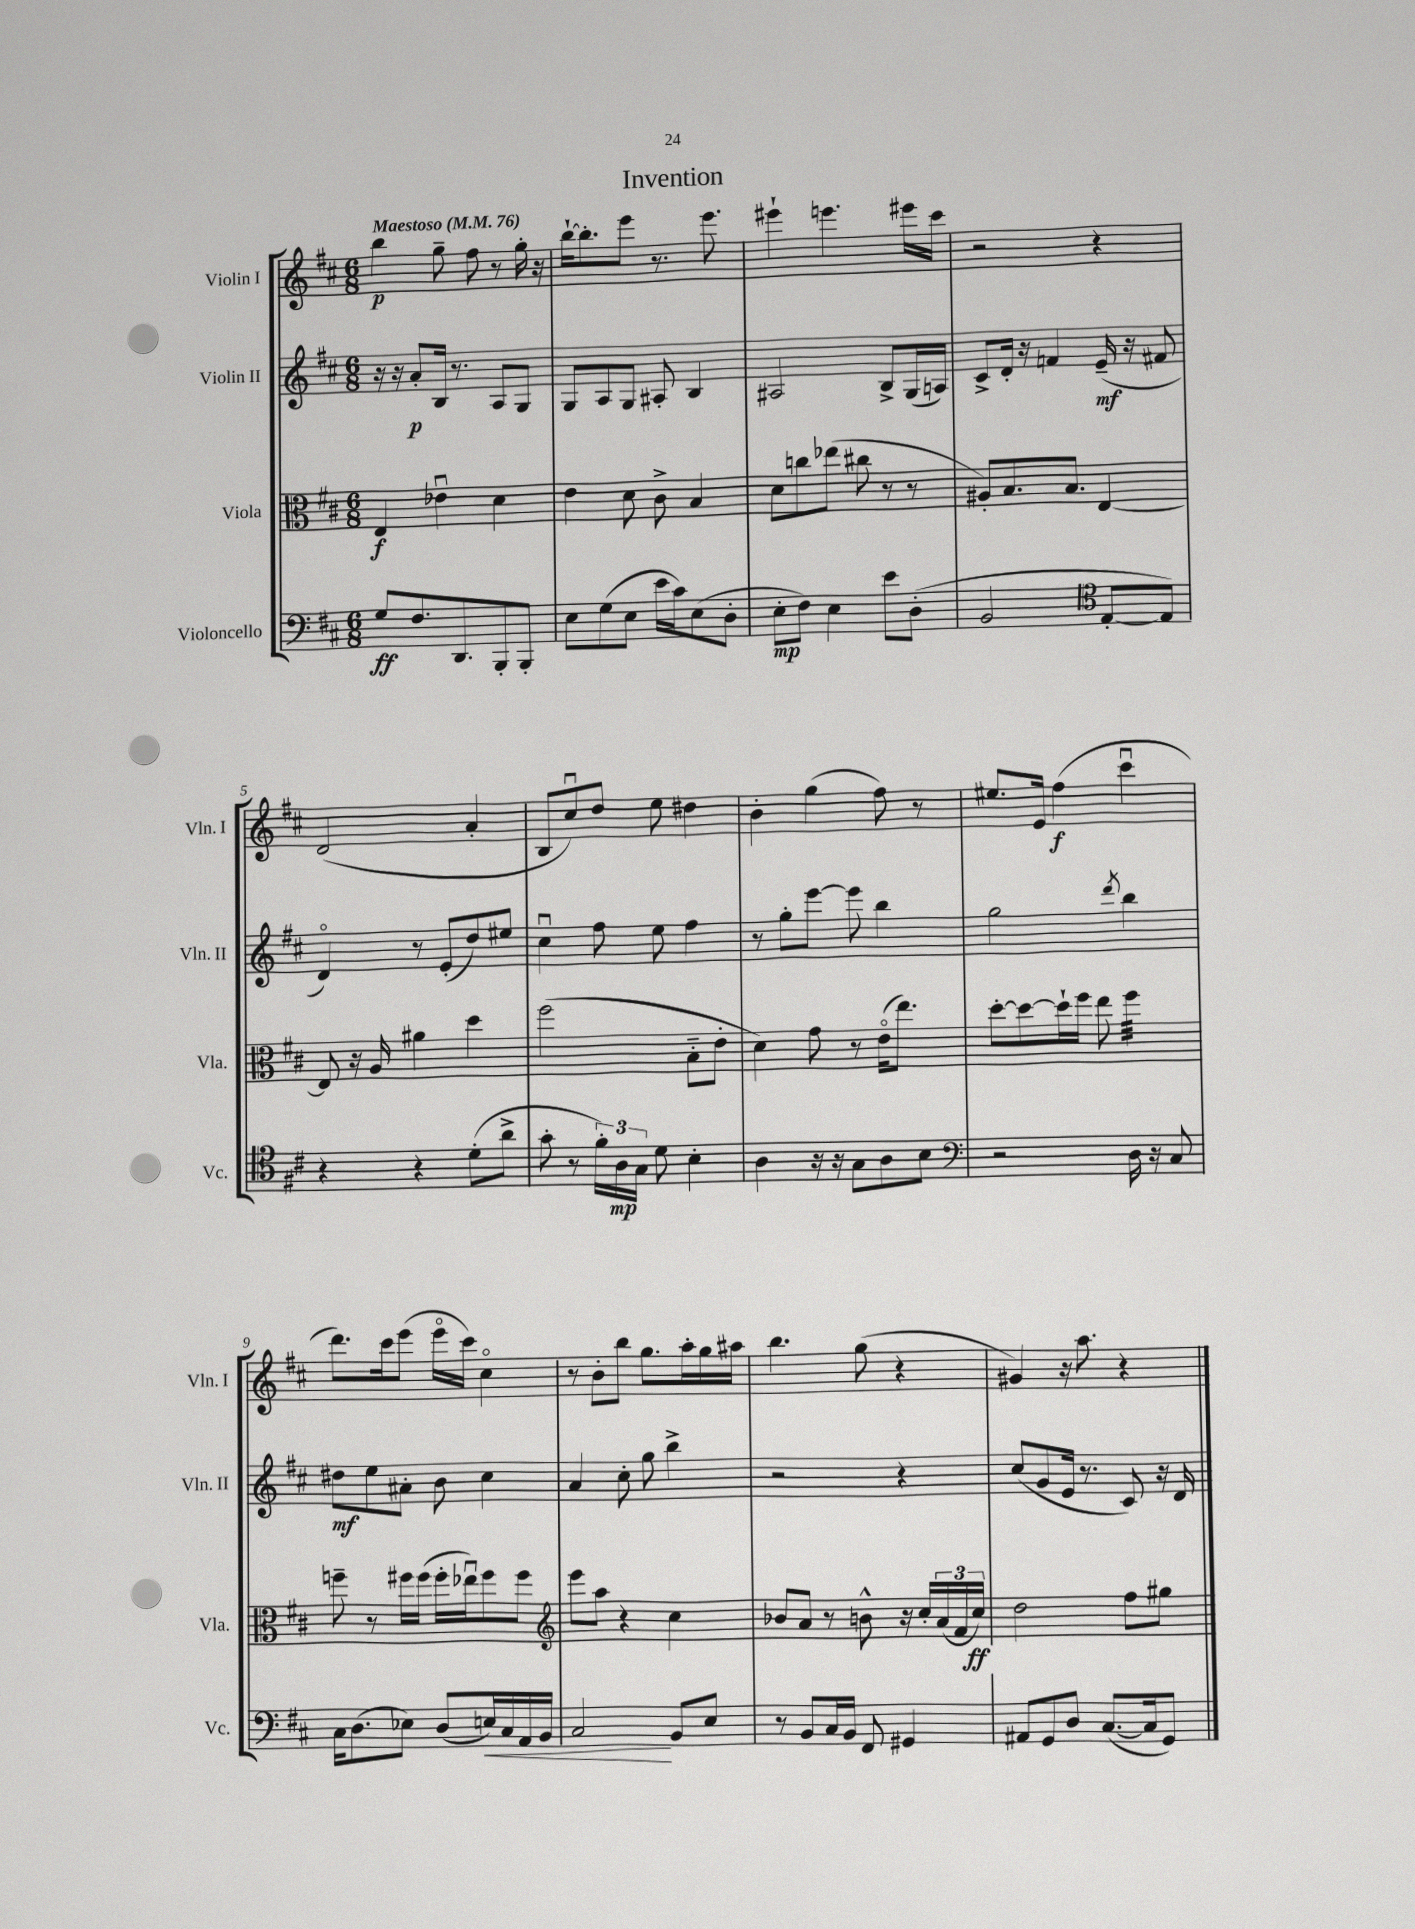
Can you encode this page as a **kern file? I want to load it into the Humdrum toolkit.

**kern	**kern	**kern	**kern
*staff4	*staff3	*staff2	*staff1
*clefF4	*clefC3	*clefG2	*clefG2
*k[f#c#]	*k[f#c#]	*k[f#c#]	*k[f#c#]
*M6/8	*M6/8	*M6/8	*M6/8
*MM76	*MM76	*MM76	*MM76
8G	4E	16r	4bb
.	.	16r	.
8.F#	.	8a'	.
.	4e-u	16B	8gg~
8.DD	.	8.r	.
.	.	.	8ff#
8BBB'	4d	8A	8r
8BBB'	.	8G	16gg'
.	.	.	16r
=	=	=	=
8E	4e	8G	[16bb`
.	.	.	8.bb']
(8G	.	8A	.
8E	8d	8G	8eee
16e	8c#^	8A#'	8.r
16c#)	.	.	.
(8E	4B	4B	.
.	.	.	8.eee
8D'	.	.	.
=	=	=	=
8E'	8d	2A#	4eee#`
8F#)	8cc	.	.
4E	(8ee-	.	4.eee
.	8cc#	.	.
8e	8r	8B^	.
(8D'	8r	(16G	16eee#
.	.	16A)	16ccc#
=	=	=	=
2BB	8A#')	8c#^	2r
.	8.B	16d'	.
.	.	16r	.
.	.	4f	.
.	8.B	.	.
*clefC4	*	*	*
[8E'	[4E	(16e~	4r
.	.	16r	.
8E])	.	8f#	.
=	=	=	=
4r	8E]	4do)	(2d
.	16r	.	.
.	16A	.	.
4r	4a#	8r	.
.	.	(8e'	.
(8d'	4dd	8dd)	4a'
8a^	.	8ee#	.
=	=	=	=
8g'	(2ff#	4cc#u	8B
8r	.	.	8cc#u)
24f#')	.	8ff#	8dd
24A	.	.	.
24G	.	.	.
8d	.	8ee	8ee
4B'	8B'~	4ff#	4dd#
.	8e'	.	.
=	=	=	=
4A	4d)	8r	4b'
.	.	8gg'	.
16r	8g	[8eee	(4gg
16r	.	.	.
8G	8r	8eee]	.
8A	(16eo	4bb	8ff#)
.	8.ee)	.	.
8B	.	.	8r
=	=	=	=
*clefF4	*	*	*
2r	[8dd'	2gg	8.ee#
.	8dd_	.	.
.	.	.	16e
.	16dd`]	.	(4ff#
.	16ff#	.	.
.	8ee	.	.
.	.	8qddd	.
16D	4ff#	4bb	4ccc#u
16r	.	.	.
8C#	.	.	.
=	=	=	=
16C#	8ff~	8dd#	8.ddd)
(8.D	.	.	.
.	8r	8ee	.
.	.	.	16ccc#
8E-)	16ff#	8a#'	(8eee
.	(16ff#	.	.
(8D	16ff#'	8b	16eeeo
.	16ee-u)	.	16ccc#)
16E)	8ff#	4cc#	4cc#o
16C#	.	.	.
16AA	8ff#	.	.
16BB	.	.	.
=	=	=	=
*	*clefG2	*	*
2C#	8eee	4a	8r
.	8aa	.	8b'
.	4r	8cc#'	8bb
.	.	8gg	8.gg
8BB	4cc#	4bb^	.
.	.	.	16aa'
8E	.	.	16gg
.	.	.	16aa#
=	=	=	=
8r	8b-	2r	4.bb
8BB	8a	.	.
16C#	8r	.	.
16BB	.	.	.
8FF#	8b^^	.	(8gg
4GG#	16r	4r	4r
.	16cc#'	.	.
.	(24a	.	.
.	24f#	.	.
.	24cc#)	.	.
=	=	=	=
8AA#	2dd	(8cc#	4g#)
8GG	.	8g	.
8D	.	16e	16r
.	.	8.r	8.aa
([8.C#	.	.	.
.	8ff#	8c#)	4r
16C#]	.	.	.
8GG)	8gg#	16r	.
.	.	16d	.
==	==	==	==
*-	*-	*-	*-
